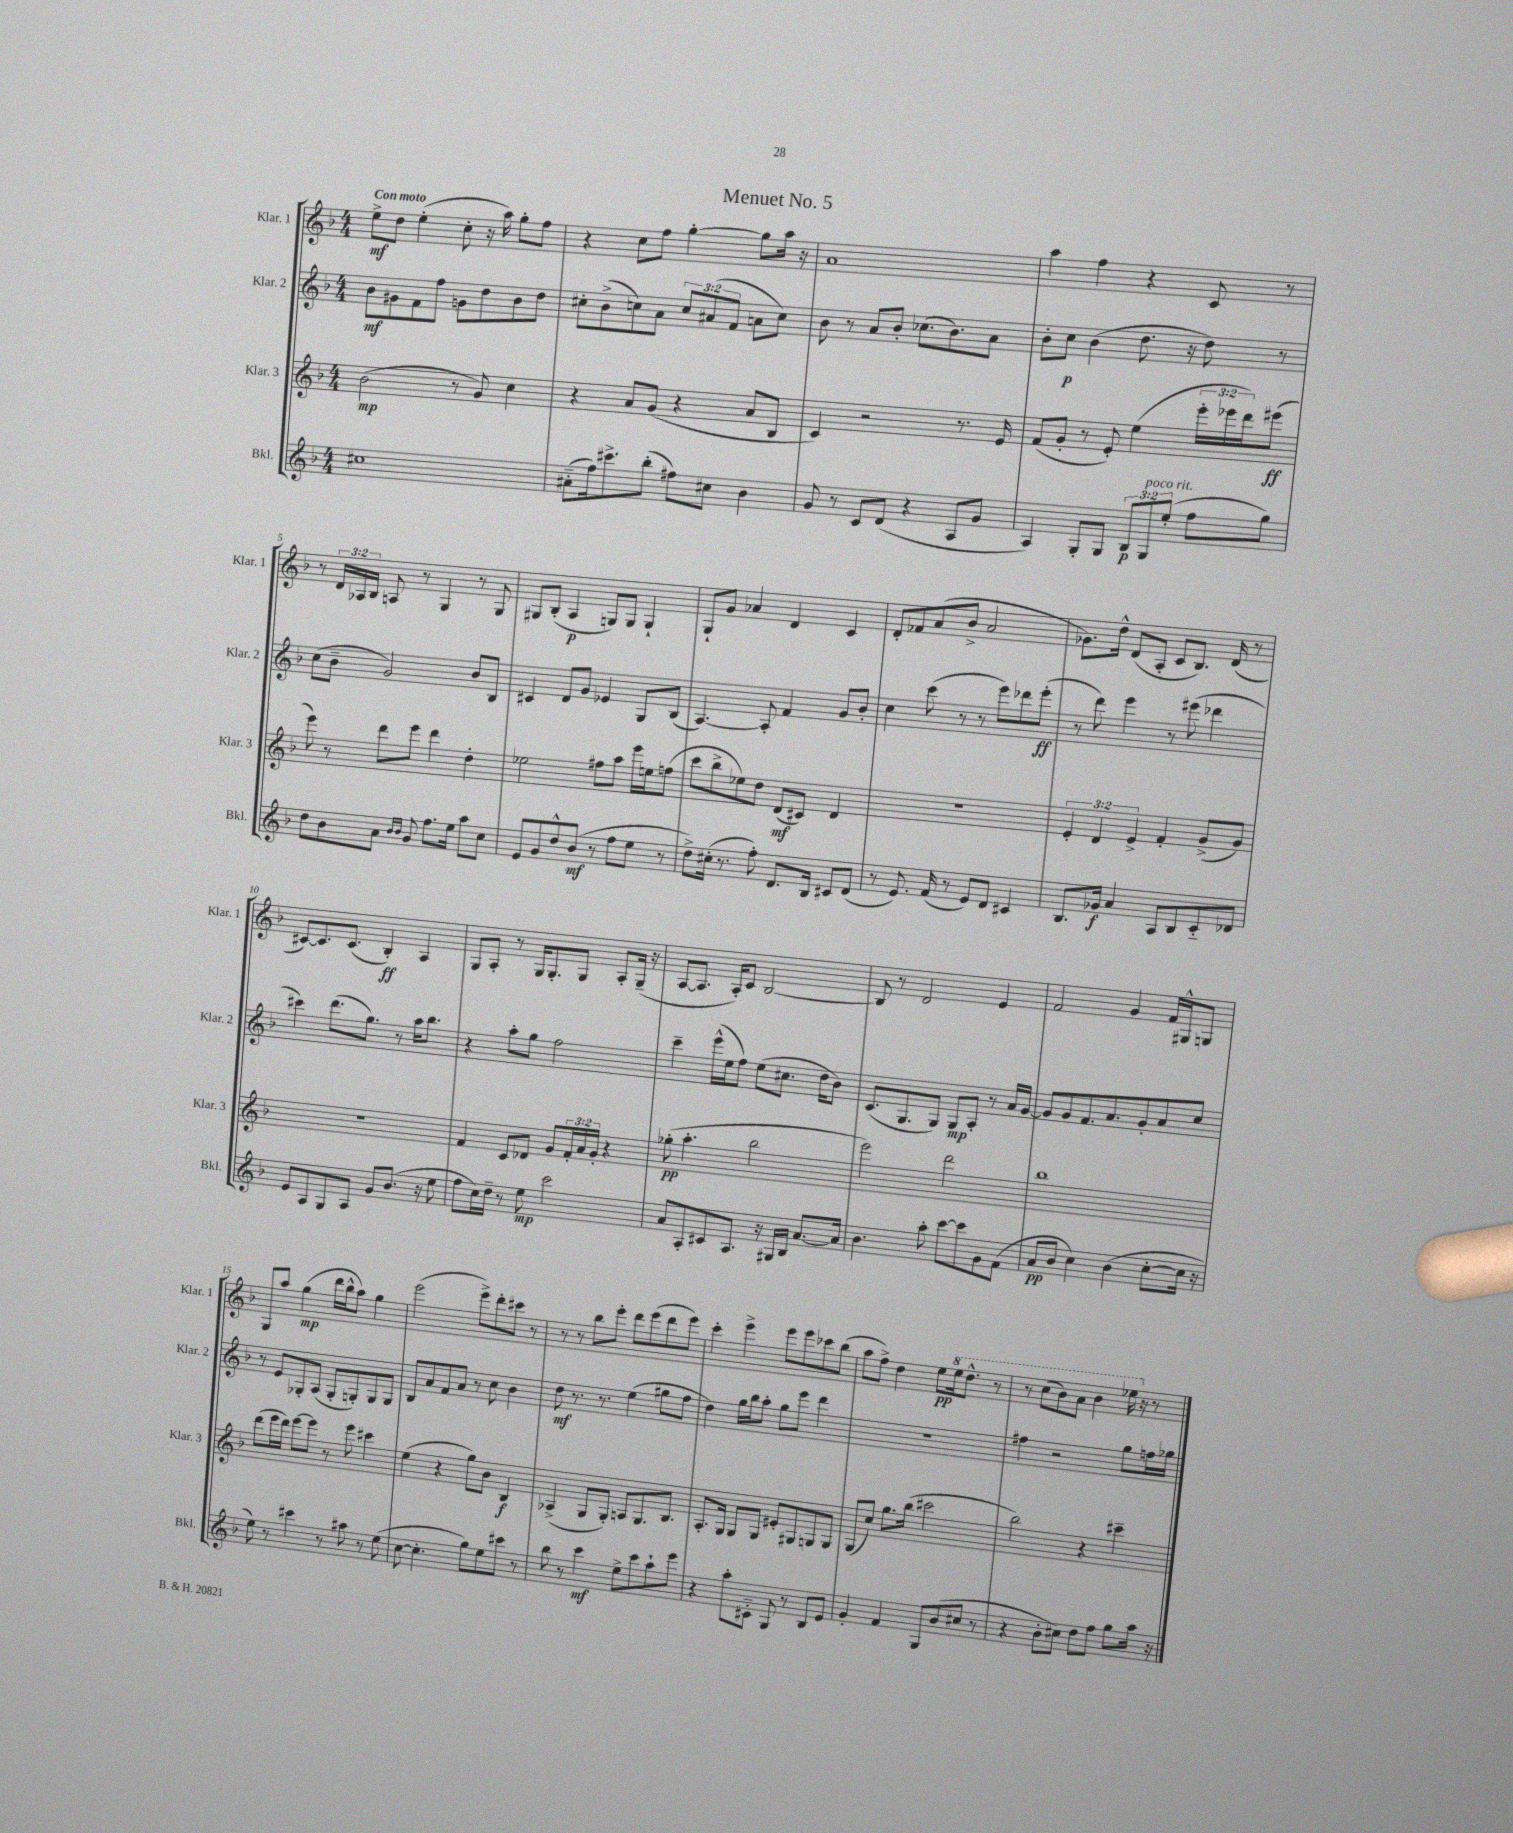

**kern	**dynam	**kern	**dynam	**kern	**dynam	**kern	**dynam
*part4	*part4	*part3	*part3	*part2	*part2	*part1	*part1
*staff4	*staff4	*staff3	*staff3	*staff2	*staff2	*staff1	*staff1
*I"Bkl.	*	*I"Klar. 3	*	*I"Klar. 2	*	*I"Klar. 1	*
*I'Bkl.	*	*I'Klar. 3	*	*I'Klar. 2	*	*I'Klar. 1	*
*clefG2	*	*clefG2	*	*clefG2	*	*clefG2	*
*k[b-]	*	*k[b-]	*	*k[b-]	*	*k[b-]	*
*M4/4	*	*M4/4	*	*M4/4	*	*M4/4	*
=1	=1	=1	=1	=1	=1	=1	=1
!	!	!	!	!	!	!LO:TX:a:B:t=Con moto	!
1cc#X	.	(2b-\	mp	8b-\L	mf	8ee^\L	mf
.	.	.	.	8g#X\	.	8dd\J	.
.	.	.	.	8f\	.	(4ee'\	.
.	.	.	.	8ff\J	.	.	.
.	.	8r	.	8gn\L	.	8cc'\	.
.	.	8g/)	.	8dd\	.	16r	.
.	.	.	.	.	.	16aa\)	.
.	.	4cc\	.	8b-\	.	8gg'\L	.
.	.	.	.	8dd\J	.	8ff\J	.
=2	=2	=2	=2	=2	=2	=2	=2
(8a#X\L	.	4r	.	8cc#X'\L	.	4r	.
16ff\k)	.	.	.	(8b-^\	.	.	.
8.ccc#X^\	.	.	.	.	.	.	.
.	.	8a/L	.	8ccn\)	.	8cc\L	.
(8bb-'\J	.	(8g/J	.	8a\J	.	8ff\J	.
8ff#X\L)	.	4r	.	12cc/L	.	[4gg'\	.
.	.	.	.	(12a#X/	.	.	.
8cc#X\J	.	.	.	.	.	.	.
.	.	.	.	12f/J	.	.	.
4b-\	.	8a/L	.	8an\L	.	8gg\L]	.
.	.	8B-/J	.	8cc\J)	.	16aa\Jk	.
.	.	.	.	.	.	16r	.
=3	=3	=3	=3	=3	=3	=3	=3
8g/	.	4c/)	.	8b-\	.	1a	.
8r	.	.	.	8r	.	.	.
8c/L	.	2r	.	8a/L	.	.	.
(8d/J	.	.	.	8b-'/J	.	.	.
4r	.	.	.	(8.cc-X\L	.	.	.
.	.	.	.	8.b-\)	.	.	.
8A/L	.	8.r	.	.	.	.	.
8g/J	.	.	.	8a\J	.	.	.
.	.	16e/	.	.	.	.	.
=4	=4	=4	=4	=4	=4	=4	=4
4A/)	.	(8f/L	.	8b-'\L	.	4aa\	.
.	.	8g'/J	.	8cc\J	p	.	.
8G'/L	.	8r	.	(4b-\	.	4ff\	.
8G/J	.	8e'/)	.	.	.	.	.
12B-/L	p	(4ee\	.	8.dd\	.	4r	.
!LO:TX:a:i:t=poco rit.	!	!	!	!	!	!	!
12G/	.	.	.	.	.	.	.
(12ee'/J	.	.	.	.	.	.	.
.	.	.	.	16r	.	.	.
8ff\L	.	24eee'\LL	.	8dd\)	.	8c/	.
.	.	24eee-X\	.	.	.	.	.
.	.	24ddd\J)	.	.	.	.	.
8gg\J)	.	(8eee#X\J	ff	8r	.	8r	.
!!LO:LB:g=z
=5	=5	=5	=5	=5	=5	=5	=5
8dd\L	.	8eee\)	.	(8cc\L	.	8r	.
8b-\	.	8r	.	8b-~\J	.	24d/LL	.
.	.	.	.	.	.	24A-X/	.
.	.	.	.	.	.	24B-/JJ	.
8a\J	.	8ddd\L	.	2g/)	.	8An/	.
16qqb-/LL	.	.	.	.	.	.	.
16qqb-/JJ	.	.	.	.	.	.	.
8g/	.	8eee\J	.	.	.	8r	.
8.ff\L	.	4ddd\	.	.	.	4G/	.
16ee\Jk	.	.	.	.	.	.	.
8aa\L	.	4dd'\	.	8b-/L	.	8r	.
8cc\J	.	.	.	8B-/J	.	8G/	.
=6	=6	=6	=6	=6	=6	=6	=6
8e/L	.	2ee-X\	.	4c#X/	.	8G#X/L	.
8g/	.	.	.	.	.	(8B-'/J	.
8dd^^/	.	.	.	8d/L	.	4A/	p
(8b-/J	mf	.	.	8g/J	.	.	.
8r	.	8ff#X\L	.	4e-X/	.	8Gn/L)	.
8ff\L	.	8aa\J	.	.	.	8G/J	.
8ee\J	.	16eee\LL	.	8G/L	.	4G`/	.
.	.	16een\J	.	.	.	.	.
8r	.	(8ffn\J	.	(8B-/J	.	.	.
=7	=7	=7	=7	=7	=7	=7	=7
8dd^\L)	.	8ccc\L	.	[4.A/)	.	8G`/L	.
(16cc#X'\Jk	.	8bb-^\	.	.	.	8g/J	.
8.r	.	.	.	.	.	.	.
.	.	8ee-X\)	.	.	.	4a-X/	.
8ff'\)	.	8dd\J	.	8A'/]	.	.	.
8.d/L	.	(8d/L	mf	4f/	.	4d/	.
.	.	8c#X/J)	.	.	.	.	.
16B-/Jk	.	.	.	.	.	.	.
8c#X/L	.	4d/	.	8g/L	.	4c/	.
(8d/J	.	.	.	8b-'/J	.	.	.
=8	=8	=8	=8	=8	=8	=8	=8
8r	.	1r	.	4cc\	.	8d'/L	.
8.e/)	.	.	.	.	.	8f-X/	.
.	.	.	.	(8ccc\	.	(8a/	.
(16f/	.	.	.	.	.	.	.
8r	.	.	.	8r	.	8b-^/J	.
8e/L)	.	.	.	8r	.	2a/	.
8d/J	.	.	.	8eee\L)	.	.	.
4c#X/	.	.	.	8ddd-X\	.	.	.
.	.	.	.	(8eee'\J	ff	.	.
=9	=9	=9	=9	=9	=9	=9	=9
8.B-/L	.	6e'/	.	8r	.	8.g-X\L)	.
.	.	.	.	8ddd\)	.	.	.
.	.	6d/	.	.	.	.	.
16g-X/Jk	f	.	.	.	.	16dd^^\Jk	.
4a/	.	.	.	4eee\	.	(8d/L	.
.	.	6e^/	.	.	.	.	.
.	.	.	.	.	.	8A'/J	.
8A/L	.	4f'/	.	8r	.	8c/L	.
8B-/	.	.	.	(8eee#X\	.	8.B-/J)	.
8c/	.	(8g^/L	.	4ddd-X\	.	.	.
.	.	.	.	.	.	(16d/	.
8d-X/J	.	8g/J)	.	.	.	8r	.
!!LO:LB:g=z
=10	=10	=10	=10	=10	=10	=10	=10
8e/L	.	1r	.	4ccc#X\)	.	[8c#X/L)	.
8A/	.	.	.	.	.	8.c#/]	.
8G/	.	.	.	(8.ddd\L	.	.	.
.	.	.	.	.	.	(8.c#/J	.
8A/J	.	.	.	.	.	.	.
.	.	.	.	8.gg\J)	.	.	.
8g/L	.	.	.	.	.	4B-'/)	ff
(8.b-/J	.	.	.	8r	.	.	.
.	.	.	.	16aa\KL	.	4A/	.
16r	.	.	.	8.bb-\J	.	.	.
8ee\	.	.	.	.	.	.	.
=11	=11	=11	=11	=11	=11	=11	=11
8ff\L	.	4f/	.	4r	.	8G/L	.
16cc\L)	.	.	.	.	.	8A'/J	.
16dd~\JJ	.	.	.	.	.	.	.
8r	.	8c/L	.	8aa'\L	.	8r	.
8ee\	mp	8d-X/J	.	8gg\J	.	16G/KL	.
.	.	.	.	.	.	8.G'/	.
2ccc\	.	8g/L	.	2ff\	.	.	.
.	.	24f'/L	.	.	.	8G/J	.
.	.	24a/	.	.	.	.	.
.	.	24g'/JJ	.	.	.	.	.
.	.	4r	.	.	.	8A'/L	.
.	.	.	.	.	.	(16G~/Jk	.
.	.	.	.	.	.	16r	.
=12	=12	=12	=12	=12	=12	=12	=12
8a/L	.	(8gg-X'\	pp	4ccc~\	.	[8A/L	.
8A'/	.	4.aa'\	.	.	.	8.A/J]	.
8c#X/	.	.	.	(16eee^^\LL	.	.	.
.	.	.	.	16ee\J	.	16A'/KL)	.
8.A/J	.	.	.	8ff\J)	.	8c/J	.
.	.	2bb-\	.	(8ee\L	.	[2B-/	.
16r	.	.	.	.	.	.	.
16G#X/LL	.	.	.	8.cc#X\J	.	.	.
16B-/JJ	.	.	.	.	.	.	.
[8.a/L	.	.	.	.	.	.	.
.	.	.	.	16dd\KL	.	.	.
.	.	.	.	8b-\J)	.	.	.
16a/Jk]	.	.	.	.	.	.	.
=13	=13	=13	=13	=13	=13	=13	=13
4.b-\	.	2eee\)	.	(8.c/L	.	8B-/]	.
.	.	.	.	.	.	8r	.
.	.	.	.	8.G/	.	.	.
.	.	.	.	.	.	2d/	.
8aa'\	.	.	.	8G/J)	.	.	.
[8ccc\L	.	2ddd\	.	8G/L	mp	.	.
8ccc\]	.	.	.	8A'/J	.	.	.
8g\	.	.	.	8r	.	4e/	.
(8f\J	.	.	.	16a/LL	.	.	.
.	.	.	.	[16g/JJ	.	.	.
=14	=14	=14	=14	=14	=14	=14	=14
8a/L	pp	1bb-	.	8g/L]	.	2f/	.
8b-/J	.	.	.	8g/	.	.	.
4cc\)	.	.	.	8.f/	.	.	.
.	.	.	.	8.a/	.	.	.
(4b-\	.	.	.	.	.	4g/	.
.	.	.	.	8g'/	.	.	.
[8cc'\L	.	.	.	8a/	.	16f/LL	.
.	.	.	.	.	.	16G#X^^/J	.
16cc\Jk]	.	.	.	8cc/J	.	8Gn/J	.
16r	.	.	.	.	.	.	.
!!LO:LB:g=z
=15	=15	=15	=15	=15	=15	=15	=15
8ee\)	.	(8ddd\L	.	8r	.	8G/L	.
8r	.	16eee\L	.	8e/L	.	8aa/J	.
.	.	16ddd\JJ)	.	.	.	.	.
4ccc#X\	.	[8eee\L	.	8G-X'/	.	(4gg\	mp
.	.	8eee\J]	.	(8A/J	.	.	.
8r	.	8r	.	8G-'/L	.	16ddd\LL	.
.	.	.	.	.	.	16bb-^^\J	.
8aa#X\	.	8eee\	.	8Gn'/)	.	8aa\J)	.
8r	.	4ccc#X\	.	8G/	.	4gg\	.
(8ee\	.	.	.	8G/J	.	.	.
=16	=16	=16	=16	=16	=16	=16	=16
[8cc\	.	(4ee\	.	8B-/L	.	(2eee\	.
4.cc'\]	.	.	.	8a/	.	.	.
.	.	4r	.	8f/	.	.	.
.	.	.	.	8a/J	.	.	.
8gg\L)	.	8gg\L)	.	8r	.	8eee^\L)	.
8ee\	.	8b-\J	.	8cc\	.	8ddd'\	.
8ccc#X\J	.	4B-/	f	4b-\	.	8ccc#X\J	.
8r	.	.	.	.	.	8r	.
=17	=17	=17	=17	=17	=17	=17	=17
8bb-\	.	(4A-X^/	.	8dd\	mf	8r	.
8r	.	.	.	8.r	.	8r	.
4ccc\	mf	8G/L	.	.	.	8bb-\L	.
.	.	.	.	8.r	.	.	.
.	.	8G'/J)	.	.	.	8eee'\J	.
8ee^\L	.	8An/L	.	(4ee\	.	8ddd\L	.
8ccc\	.	8.G/	.	.	.	(8eee\	.
8aa`\	.	.	.	8gg#X\L	.	8ddd\	.
.	.	8.B-/J	.	.	.	.	.
8eee\J	.	.	.	8ff\J	.	8eee\J)	.
=18	=18	=18	=18	=18	=18	=18	=18
4r	.	8.A'/L	.	4dd\)	.	4ccc'\	.
.	.	16G/Jk	.	.	.	.	.
8aa'\L	.	8G/L	.	16gg\LL	.	4eee^\	.
.	.	.	.	16bb-\J	.	.	.
8c#X\J	.	8G/J	.	8aa'\J	.	.	.
8G/	.	8e#X'/L	.	8gg\L	.	8eee\L	.
8r	.	8G#X/	.	8eee\J	.	8eee\	.
8B-/L	.	8Gn/	.	4ddd\	.	8ccc-X\	.
8e/J	.	8G/J	.	.	.	(8bb-\J	.
=19	=19	=19	=19	=19	=19	=19	=19
4g'/	.	(8G/L	.	1r	.	8aa\L	.
.	.	8cc/J)	.	.	.	8ff^\J)	.
4f/	.	8.gg\L	.	.	.	4dd\	.
.	.	(16bb-\Jk	.	.	.	.	.
8G/L	.	2ccc#X\	.	.	.	8ee\L	pp
*	*	*	*	*	*	*8va	*
(8b-/	.	.	.	.	.	16eee\k	.
.	.	.	.	.	.	8.ddd^^\J	.
8cc#X/J	.	.	.	.	.	.	.
8r	.	.	.	.	.	8r	.
=20	=20	=20	=20	=20	=20	=20	=20
4r	.	2bb-\)	.	4ff#X\	.	8r	.
.	.	.	.	.	.	(8ccc\L	.
8b-'\L	.	.	.	2r	.	8bb-\)	.
8cc#X\J)	.	.	.	.	.	8aa\J	.
8dd\L	.	4r	.	.	.	4bb-\	.
8ff\J	.	.	.	.	.	.	.
8gg\L	.	4ccc#X~\	.	8gg\L	.	16eee-X\	.
*	*	*	*	*	*	*X8va	*
.	.	.	.	.	.	16r	.
16aa\Jk	.	.	.	16ffn\L	.	8r	.
16r	.	.	.	16gg-X\JJ	.	.	.
==	==	==	==	==	==	==	==
*-	*-	*-	*-	*-	*-	*-	*-
